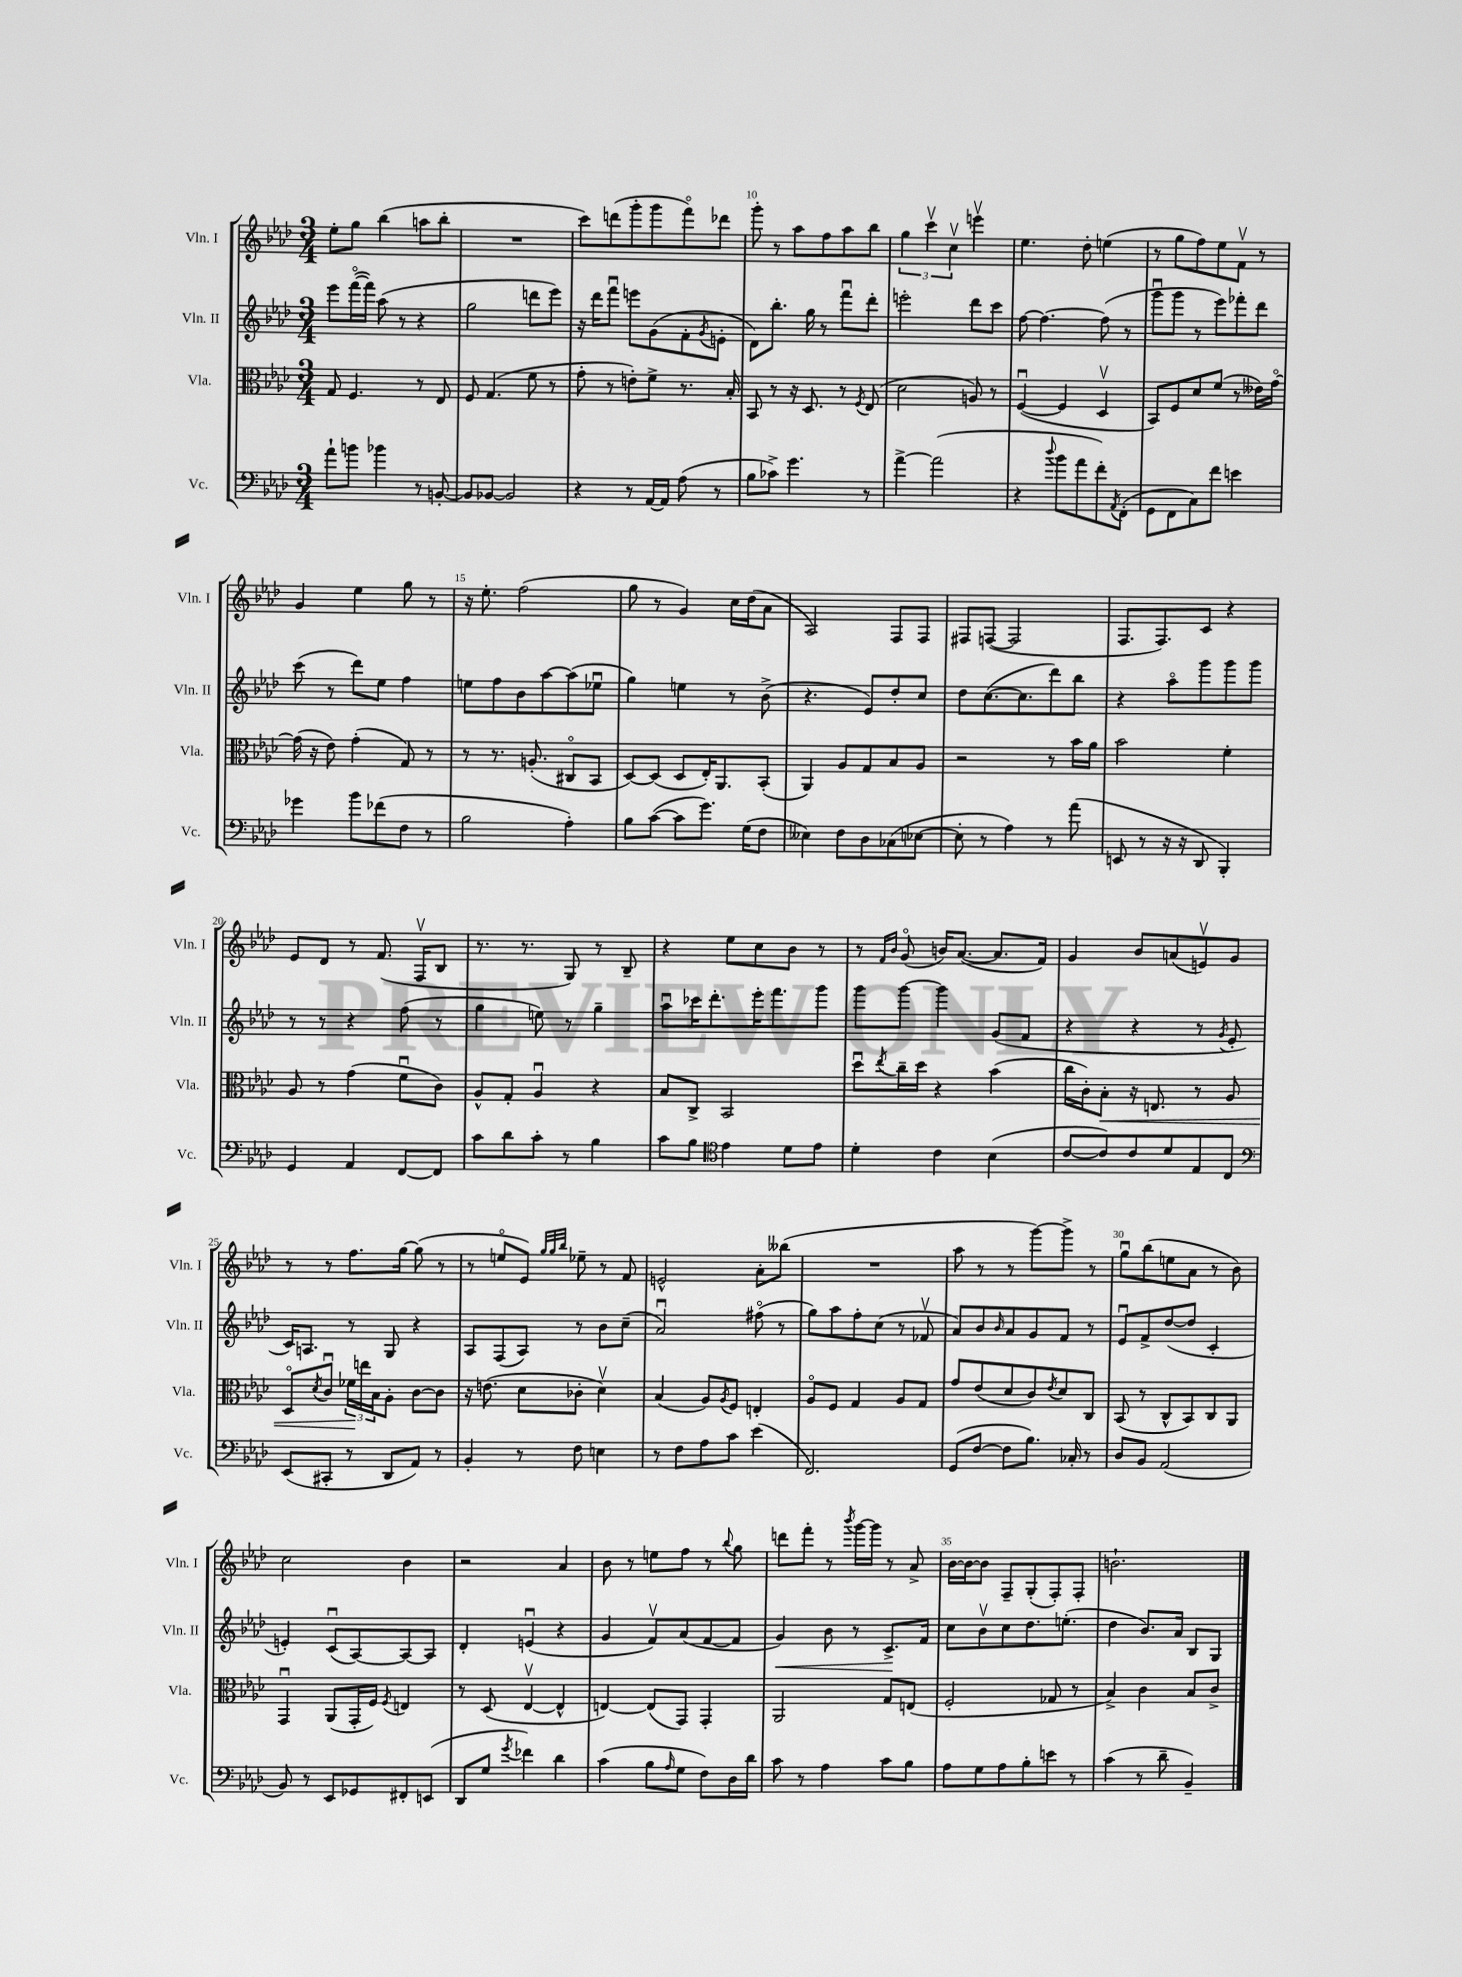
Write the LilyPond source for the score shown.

<<
\new StaffGroup <<
\new Staff = "s0" \with { instrumentName = "Vln. I" shortInstrumentName = "Vln. I" } {
    \clef treble \key aes \major \numericTimeSignature \time 3/4
    ees''8-. g''8 bes''4( a''8 bes''8-. |
    R2. |
    c'''8) d'''8( g'''8-. g'''8 f'''8\flageolet) des'''8 |
    g'''8-. r8 aes''8 f''8 aes''8 bes''8 |
    \tuplet 3/2 { g''4 c'''4\upbow c''4\upbow } e'''4\upbow |
    ees''4. des''8-. e''4( |
    r8 g''8 f''8) ees''8 f'8\upbow r8 |
    g'4 ees''4 g''8 r8 |
    r16 ees''8.-. f''2( |
    g''8 r8 g'4) c''16 des''16( aes'8 |
    aes2) f8 f8 |
    fis8 f8~( f2 |
    f8. f8.) c'8 r4 |
    ees'8 des'8 r8 f'8.( f16\upbow bes8 |
    r8. r8. g8) r8 bes8-- |
    r4 ees''8 c''8 bes'8 r8 |
    r8 \grace { f'16 bes'16 } g'8\flageolet( b'16) aes'8.~( aes'8. f'16) |
    g'4 bes'8 a'8( e'8\upbow) g'8 |
    r8 r8 f''8. g''16~ g''8( r8 |
    r8 e''8\flageolet ees'8) \grace { g''32 g''32 bes''32 } ees''8-- r8 f'8 |
    e'2-^ aes'8-. beses''8( |
    R2. |
    aes''8 r8 r8 g'''8~) g'''8-> r8 |
    g''8\downbow bes''8( e''8 aes'8 r8 bes'8) |
    c''2 bes'4 |
    r2 aes'4 |
    bes'8 r8 e''8 f''8 r8 \appoggiatura { bes''8 } g''8 |
    d'''8 f'''8-. r8 \acciaccatura { bes'''8 } g'''16~ g'''16 r8 aes'8-> |
    bes'16~ bes'16~ bes'8 f8-- g8-.( f8-.) f8-. |
    b'2.-! \bar "|." |
}
\new Staff = "s1" \with { instrumentName = "Vln. II" shortInstrumentName = "Vln. II" } {
    \clef treble \key aes \major \numericTimeSignature \time 3/4
    ees'''8 f'''16~\flageolet( f'''16) aes''8( r8 r4 |
    g''2 d'''8 ees'''8) |
    r16 des'''16 f'''8\downbow e'''8 g'8( f'8-. \acciaccatura { g'8 } e'8-. |
    des'8) bes''8.-. g''16 r8 f'''8\downbow des'''8-. |
    e'''2-. des'''8 c'''8 |
    f''8~ f''4.~ f''8( r8 |
    g'''8\downbow g'''8 r8 ees'''8) fes'''8-. des'''8 |
    c'''8( r8 des'''8) ees''8 f''4 |
    e''8 f''8 bes'8 aes''8~ aes''8( ees''8\downbow |
    g''4) e''4 r8 bes'8->( |
    r4. ees'8) des''8-. c''8 |
    des''8 c''8.~( c''8. des'''8) bes''8 |
    r4 aes''8\flageolet g'''8 g'''8 g'''8 |
    r8 r8 r4 f''8( r8 |
    g''4 e''8) r8 g''4-- |
    aes''8\downbow ces'''16 des'''8.-. ees'''16-. f'''8. g'''8 |
    g'''8 g'''8~ g'''4 g'8( f'8 |
    r4 r4 r8 \acciaccatura { g'8 } ees'8-. |
    c'16) a8. r8 g8 r4 |
    aes8 f8( aes8) r8 bes'8 c''8--( |
    aes'2\downbow) fis''8\flageolet( r8 |
    g''8) aes''8 f''8-. c''8( r8 fes'8\upbow |
    aes'8) bes'8 \grace { bes'16 } aes'8 g'8 f'8 r8 |
    ees'8\downbow f'8-> des''8~( des''8 c'4-. |
    e'4-.) c'8\downbow( aes8~) aes8~ aes8 |
    des'4-. e'4\downbow( r4 |
    g'4 f'8\upbow) aes'8( f'8~ f'8 |
    g'4\<) bes'8 r8 c'8.->\! f'16 |
    c''8 bes'8\upbow c''8 des''8. e''8.-.( |
    des''4 bes'8.) aes'16 bes8 g8 \bar "|." |
}
\new Staff = "s2" \with { instrumentName = "Vla." shortInstrumentName = "Vla." } {
    \clef alto \key aes \major \numericTimeSignature \time 3/4
    g8 f4. r8 ees8 |
    f8 g4.( f'8 r8 |
    g'8-. r8 e'8-.) f'8-> r8. bes16-. |
    bes,8 r8 r16 des8. r8 \acciaccatura { f8 } ees8( |
    des'2 a8) r8 |
    f4~\downbow( f4 des4\upbow |
    bes,8) f8 des'8 f'8( r8 eeses'16) g'16~\flageolet |
    g'16( r16 ees'8) g'4-.( g8) r8 |
    r8 r8. a8.-.( cis8\flageolet bes,8 |
    des8~) des8( des8 ees16-.) aes,8. bes,8-.( |
    aes,4) aes8 g8 bes8 aes8 |
    r2 r8 bes'16 aes'16 |
    bes'2 f'4-. |
    aes8 r8 g'4( f'8\downbow c'8) |
    aes8-^ g8-. aes4\downbow r4 |
    bes8 c8-> bes,2 |
    des''8\downbow \acciaccatura { ees''8 } c''16-- des''16 r4 bes'4( |
    c''16 c'16-.) bes8-.\< r16 e8. r8 aes8 |
    des8\flageolet \acciaccatura { des'8 } c'8\downbow \tuplet 3/2 { fes'16\! e''16 bes16 } aes8-. c'8~ c'8 |
    r16 e'8.( des'8 ces'8-. des'4\upbow) |
    bes4( aes8) \acciaccatura { aes8 } f8 e4-. |
    aes8\flageolet f8 g4 aes8 g8 |
    g'8 ees'8( des'8 c'8) \acciaccatura { ees'8 } des'8 c8 |
    bes,8( r8 c8-^ bes,8) c8 aes,8 |
    g,4\downbow aes,8( g,16-. f16) \acciaccatura { f8 } e4 |
    r8 des8( ees4~\upbow ees4-^ |
    e4~) e8( g,8) g,4-. |
    aes,2 g8 e8( |
    f2-. ges8 r8 |
    bes4->) c'4 bes8 c'8-> \bar "|." |
}
\new Staff = "s3" \with { instrumentName = "Vc." shortInstrumentName = "Vc." } {
    \clef bass \key aes \major \numericTimeSignature \time 3/4
    aes'8-! b'8 bes'4 r8 b,8~-. |
    b,8 bes,8~ bes,2 |
    r4 r8 aes,16~ aes,16 aes8( r8 |
    bes8 ces'8->) g'4. r8 |
    aes'4~-> aes'2( |
    r4 \appoggiatura { des''8 } bes'8 aes'8 f'8-.) \acciaccatura { aes,8 } f,8-.( |
    g,8 f,8 c8) f'8 e'4 |
    ges'4 bes'8 fes'8( f8 r8 |
    bes2 aes4-.) |
    bes8 c'8~( c'8 g'8.) g16( f8 |
    eeses4) f8 des8 ces8( ees8~ |
    ees8-. r8 aes4) r8 aes'8( |
    e,8 r8 r16 r16 des,8 bes,,4-.) |
    g,4 aes,4 f,8~ f,8 |
    c'8 des'8 c'8-. r8 bes4 |
    c'8 bes8 \clef tenor ees'4 des'8 ees'8 |
    des'4-. c'4 bes4( |
    c'8~ c'8) c'8 des'8 ees8 c8 |
    \clef bass ees,8( cis,8-. r8 des,8 aes,8) r8 |
    bes,4-. r8 f8 e4 |
    r8 f8 aes8 c'8 ees'4( |
    f,2.) |
    g,8( f8~ f8 bes8.) ces16-. r8 |
    des8 bes,8 aes,2( |
    bes,8) r8 ees,8 ges,8 fis,8-. e,8( |
    des,8 g8 \acciaccatura { g'8 } fes'4) des'4 |
    c'4( bes8 \grace { aes16 } g8 f8) des16 des'16 |
    c'8 r8 aes4 c'8 bes8 |
    aes8 g8 aes8 bes8-. e'8 r8 |
    c'4( r8 des'8-- bes,4--) \bar "|." |
}
>>
>>
\layout { \context { \Score currentBarNumber = #7 \override BarNumber.break-visibility = ##(#f #t #t) barNumberVisibility = #(every-nth-bar-number-visible 5) } }
